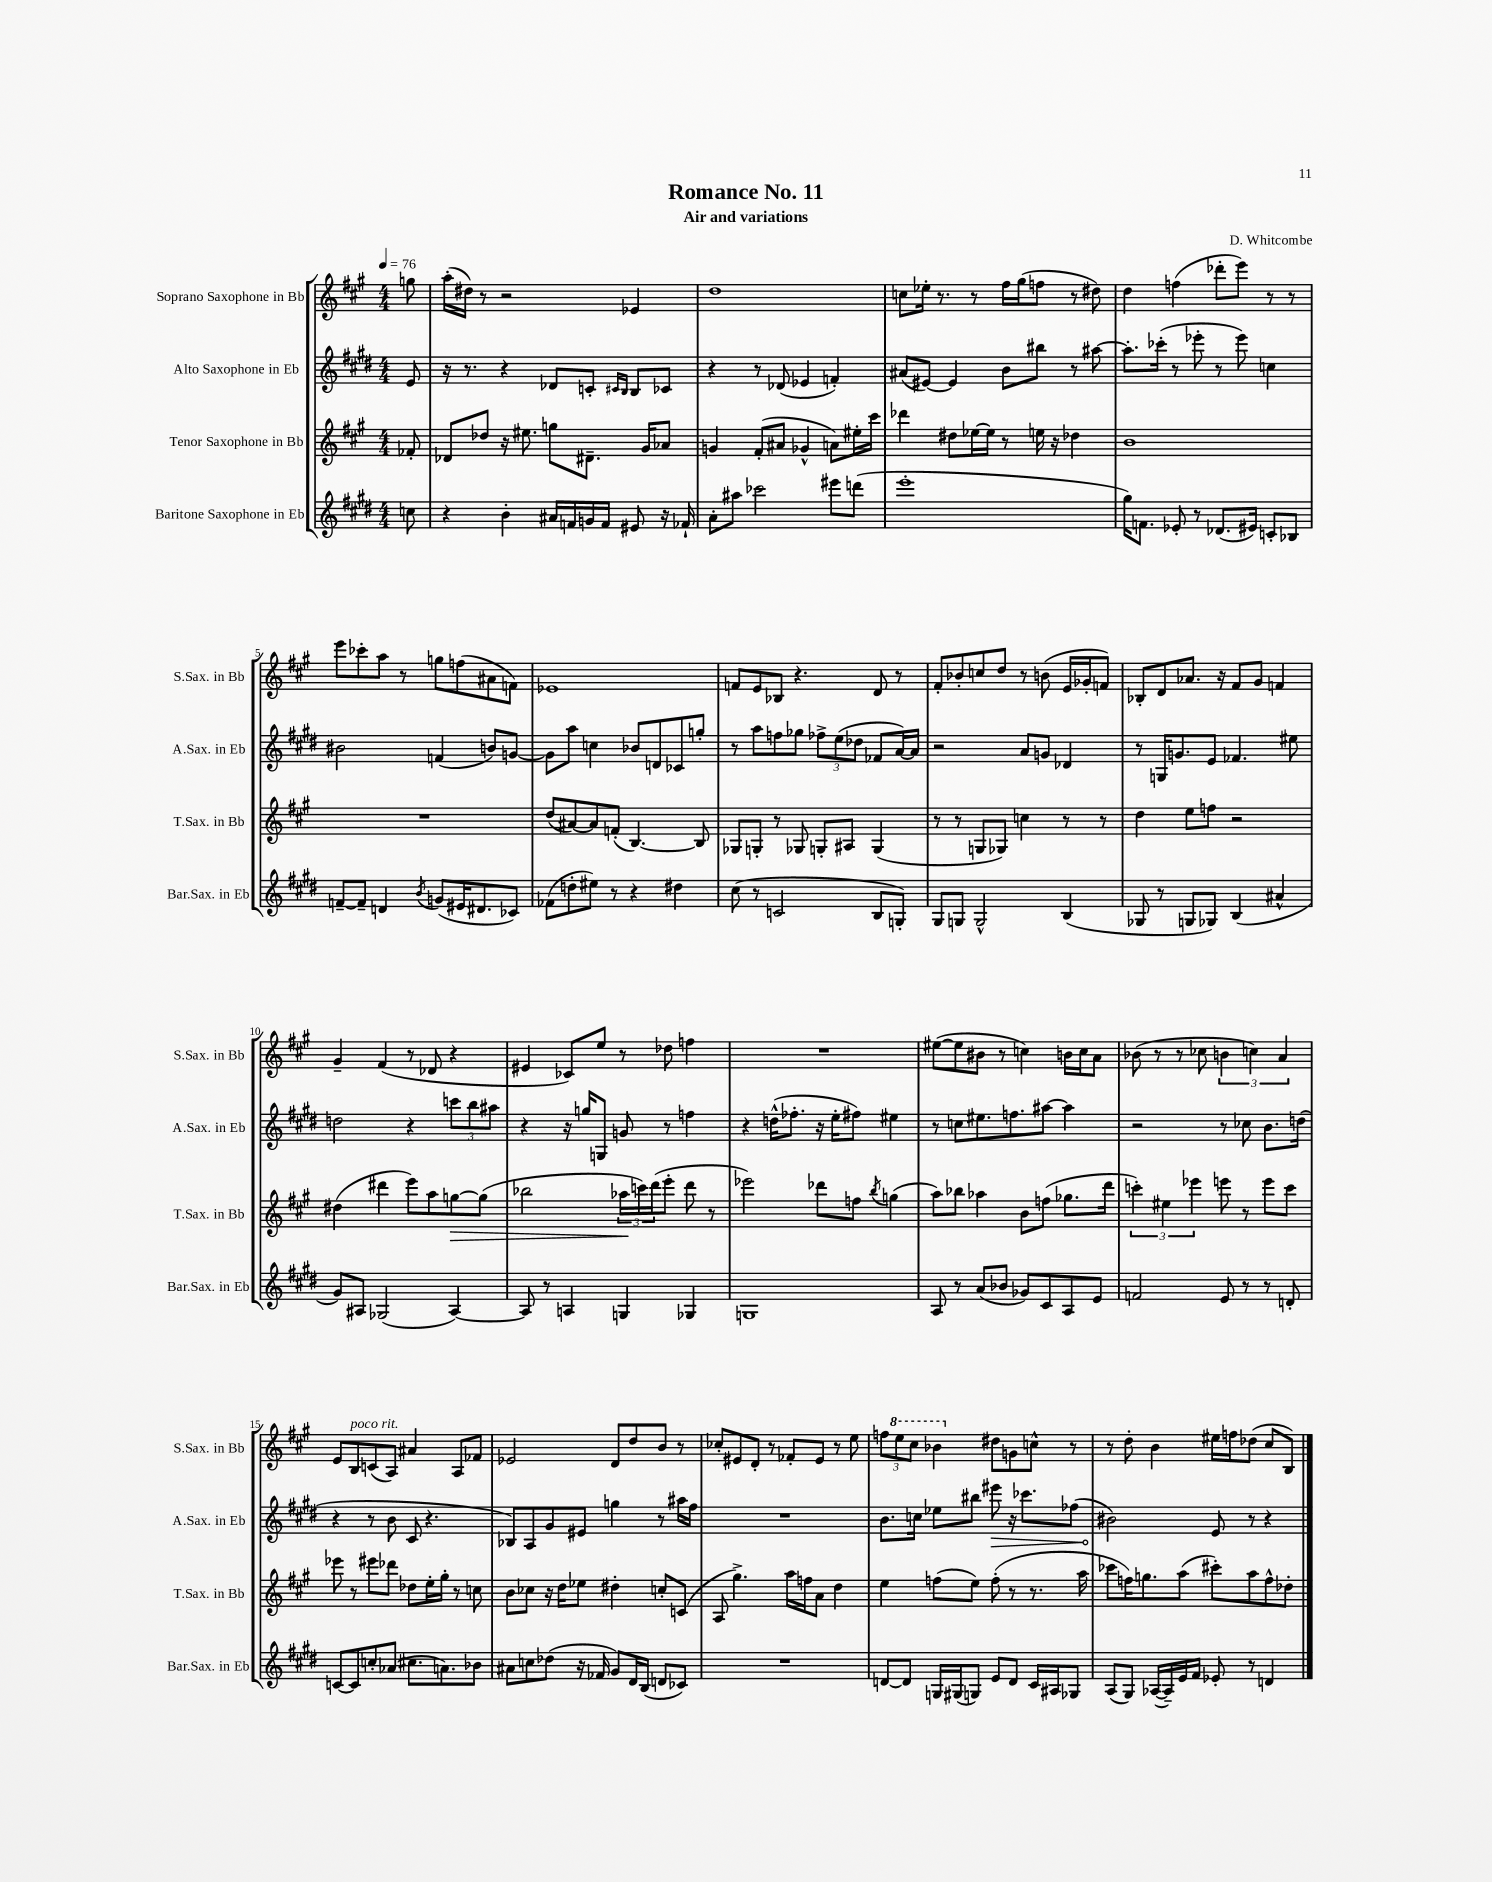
\header { title = "Romance No. 11" composer = "D. Whitcombe" subtitle = "Air and variations" }
<<
\new StaffGroup <<
\new Staff = "s0" \with { instrumentName = "Soprano Saxophone in Bb" shortInstrumentName = "S.Sax. in Bb" } {
    \clef treble \key a \major \numericTimeSignature \time 4/4 \partial 8 \tempo 4 = 76
    g''8 |
    a''16-.( dis''16) r8 r2 ees'4 |
    d''1 |
    c''8 ees''16-. r8. r8 fis''16 gis''16( f''8 r8 dis''8) |
    d''4 f''4( des'''8-. e'''8) r8 r8 |
    e'''8 ces'''8-. a''8 r8 g''8 f''8( ais'8 f'8) |
    ees'1 |
    f'8 e'8 bes8 r4. d'8 r8 |
    fis'8-. bes'8-. c''8 d''8 r8 b'8( e'16 ges'16-. f'8) |
    bes8-. d'8 aes'8. r16 fis'8 gis'8 f'4 |
    gis'4-- fis'4( r8 des'8 r4 |
    eis'4 ces'8) e''8 r8 des''8 f''4 |
    R1 |
    eis''8~( eis''8 bis'8 r8 c''4) b'16 c''16 a'8 |
    bes'8( r8 r8 ces''8 \tuplet 3/2 { b'4 c''4) a'4 } |
    e'8 b8^\markup { \italic "poco rit." } c'8( a8) ais'4 a8 fes'8 |
    ees'2 d'8 d''8 b'8 r8 |
    ces''8-. eis'8 d'8-. r8 fes'8-. eis'8 r8 e''8 |
    \tuplet 3/2 { f''8 \ottava #1 e'''8 cis'''8 } bes''4 \ottava #0 dis''8 g'8 c''8-^ r8 |
    r8 d''8-. b'4 eis''16 f''16 des''8( cis''8 b8) \bar "|." |
}
\new Staff = "s1" \with { instrumentName = "Alto Saxophone in Eb" shortInstrumentName = "A.Sax. in Eb" } {
    \clef treble \key e \major \numericTimeSignature \time 4/4 \partial 8
    e'8 |
    r16 r8. r4 des'8 c'8-. \grace { cis'16 b16 } b8 ces'8 |
    r4 r8 des'8( ees'4 f'4-.) |
    ais'8( eis'8~) eis'4 b'8 bis''8 r8 ais''8~ |
    ais''8.-. ces'''16-.( r8 ees'''8-. r8 ees'''8) c''4 |
    bis'2 f'4( b'8) g'8~ |
    g'8 a''8 c''4 bes'8 d'8 ces'8 g''8-. |
    r8 a''8 f''8 ges''8 \tuplet 3/2 { fes''8-> e''8( des''8 } fes'8 a'16~) a'16 |
    r2 a'8 g'8 des'4 |
    r8 g16 g'8. e'8 fes'4. eis''8 |
    d''2 r4 \tuplet 3/2 { c'''8 b''8 ais''8 } |
    r4 r16 g''16 g8 g'8 r8 f''4 |
    r4 d''16-^( fes''8.-. r16 e''16-. fis''8) eis''4 |
    r8 c''8 eis''8. f''8. ais''8~ ais''4 |
    r2 r8 ces''8 b'8. d''16( |
    r4 r8 b'8 cis'8 r4. |
    bes8) a8 gis'8 eis'8 g''4 r8 ais''16 fis''16 |
    R1 |
    b'8. c''16 ees''8 bis''8 \once \override Hairpin.circled-tip = ##t eis'''8\> r16 ces'''8. fes''8( |
    bis'2\!) e'8 r8 r4 \bar "|." |
}
\new Staff = "s2" \with { instrumentName = "Tenor Saxophone in Bb" shortInstrumentName = "T.Sax. in Bb" } {
    \clef treble \key a \major \numericTimeSignature \time 4/4 \partial 8
    fes'8-. |
    des'8 des''8 r16 eis''8. g''8 dis'8.-- gis'16 aes'8 |
    g'4 fis'8-.( ais'8 ges'4-^ a'8) eis''16-. cis'''16 |
    des'''4 dis''8 ees''16~ ees''16 r8 e''16 r16 des''4 |
    b'1 |
    R1 |
    d''8( ais'8~) ais'8 f'8-.( b4.~) b8 |
    ges8 g8-. r8 ges8 g8-. ais8 g4( |
    r8 r8 g8 ges8) c''4 r8 r8 |
    d''4 e''8 f''8 r2 |
    dis''4( dis'''4 e'''8) a''8 g''8~\> g''8( |
    bes''2 \tuplet 3/2 { aes''16\! c'''16) d'''16( } e'''8-. d'''8 r8 |
    ees'''2) des'''8 f''8 \acciaccatura { b''8 } g''4( |
    a''8) bes''8 aes''4 b'8 f''8( ges''8. d'''16 |
    \tuplet 3/2 { c'''4-.) eis''4 ees'''4 } e'''8 r8 e'''8 c'''8 |
    ees'''8 r8 eis'''8 des'''8 des''8 e''16-. gis''16-. r8 c''8 |
    b'8 ces''8 r16 d''16 ees''8 dis''4-. c''8-. c'8( |
    a8 gis''4.->) a''16 f''16 a'8 d''4 |
    e''4 f''8( e''8) f''8-.( r8 r8. a''16 |
    ces'''8 f''16) g''8. a''8( cis'''8-.) a''8 f''8-^ des''8-. \bar "|." |
}
\new Staff = "s3" \with { instrumentName = "Baritone Saxophone in Eb" shortInstrumentName = "Bar.Sax. in Eb" } {
    \clef treble \key e \major \numericTimeSignature \time 4/4 \partial 8
    c''8 |
    r4 b'4-. ais'16 f'16 g'16 f'16 eis'8 r16 fes'16-! |
    a'8-. ais''8 ces'''2 eis'''8 d'''8( |
    e'''1-. |
    gis''16) f'8. ees'8-. r8 des'8.( eis'16) c'8-. bes8 |
    f'8~-- f'8-- d'4 \acciaccatura { b'8 } g'8( eis'16 dis'8. ces'8) |
    fes'8( d''8-. eis''8) r8 r4 dis''4 |
    cis''8( r8 c'2 b8 g8-.) |
    gis8 g8 g2-^ b4( |
    ges8 r8 g8 ges8) b4( ais'4-^ |
    gis'8) ais8 ges2( ais4~) |
    ais8 r8 a4 g4 ges4 |
    g1 |
    a8 r8 a'8( bes'8 ges'8) cis'8 a8 e'8 |
    f'2 e'8 r8 r8 d'8-. |
    c'8~ c'8 c''8-. aes'8( cis''8. a'8.) bes'8 |
    ais'8 c''8 des''8( r16 fes'16 gis'8) dis'16 b16( d'8 ces'8) |
    R1 |
    d'8~ d'8 g16 gis16( g8) e'8 d'8 cis'16 ais16 ges8 |
    a8( gis8) aes16~( aes16--) e'16 fis'16 ees'8-. r8 d'4 \bar "|." |
}
>>
>>
